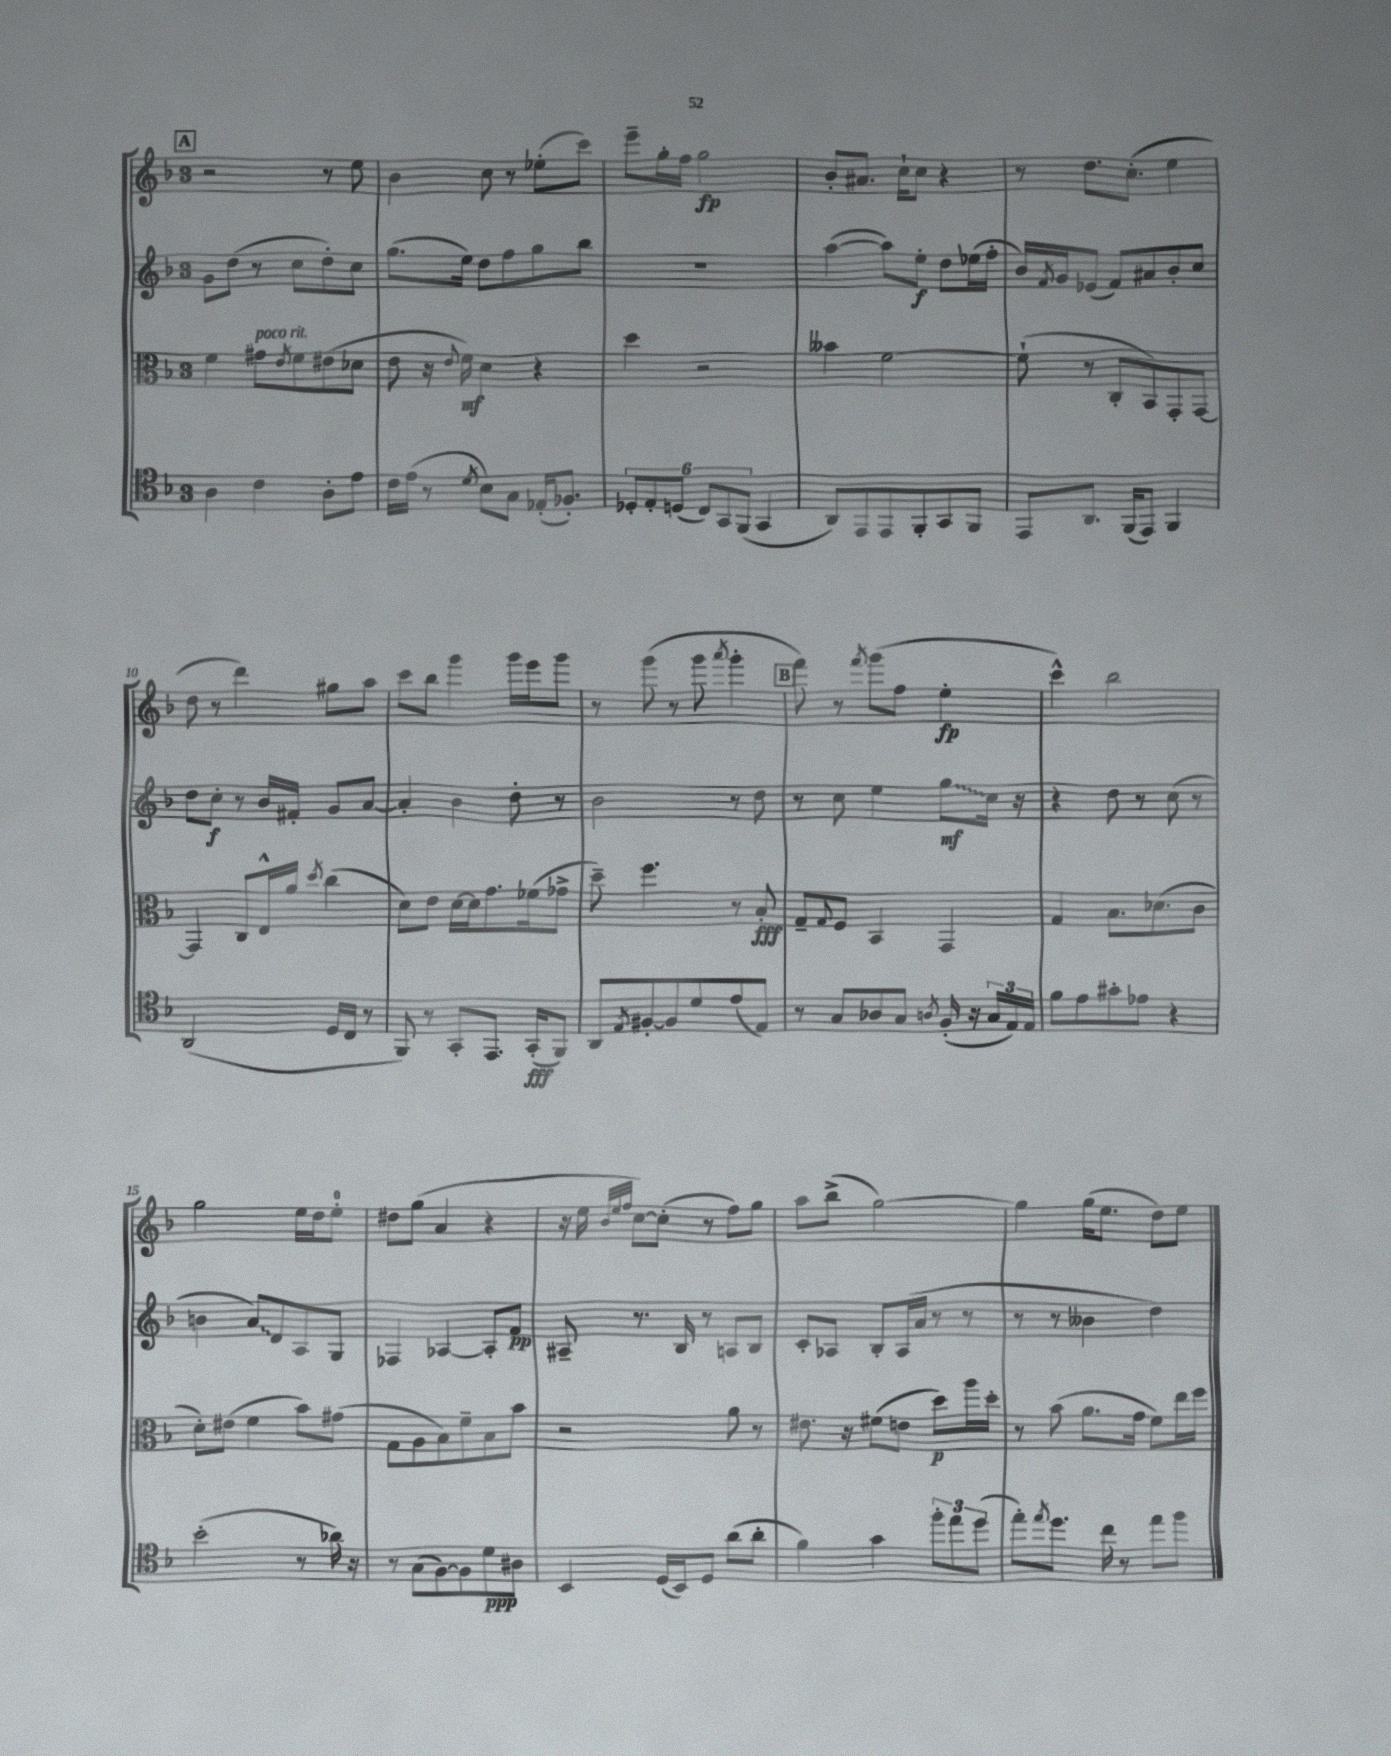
<<
\new StaffGroup <<
\new Staff = "s0" {
    \clef treble \key f \major \once \override Staff.TimeSignature.style = #'single-digit \time 3/4
    \mark \markup { \box "A" } r2 r8 e''8 |
    bes'4 c''8 r8 ees''8-.( c'''8) |
    e'''8-- g''16-. f''16 g''2\fp |
    bes'8-. ais'8. c''16-! c''8 r4 |
    r8 d''8. c''8.-.( e''4 |
    d''8 r8 d'''4) gis''8 a''8 |
    c'''8 bes''8 g'''4 g'''16 e'''16 g'''8 |
    r8 g'''8( r8 g'''8 \acciaccatura { a'''8 } g'''4-. |
    \mark \markup { \box "B" } f'''8) r8 \acciaccatura { f'''8 } g'''8( f''8 e''4-.\fp |
    c'''4-^) bes''2 |
    g''2 e''16 d''16 e''8-0-. |
    dis''8 g''8( a'4 r4 |
    r16 e''16 \grace { bes'32 e''32 f''32 } c''8~) c''8-.( r8 f''8) g''8 |
    a''8 bes''8->( g''2~) |
    g''4 g''16( e''8. d''8) e''8 \bar "|." |
}
\new Staff = "s1" {
    \clef treble \key f \major \once \override Staff.TimeSignature.style = #'single-digit \time 3/4
    \mark \markup { \box "A" } g'8 d''8( r8 c''8 d''8-.) c''8 |
    g''8.( e''16) d''8 f''8 g''8 bes''8 |
    R2. |
    a''4~( a''8) e''8-.\f d''8 ees''16( f''16-. |
    bes'16) \acciaccatura { f'8 } g'16 ees'8( f'8) ais'8 bes'8-. c''8 |
    d''8 c''8-.\f r8 bes'16 fis'16-. g'8 a'8~ |
    a'4-. bes'4 d''8-. r8 |
    bes'2 r8 d''8 |
    \mark \markup { \box "B" } r8 c''8 e''4 \once \override Glissando.style = #'zigzag g''8\glissando\mf c''16 r16 |
    r4 d''8 r8 c''8( r8 |
    b'4 \once \override Glissando.style = #'zigzag a'8\glissando) d'8 a8 g8 |
    fes4 aes4~ aes8-. f'8\pp |
    ais8-- r8. bes16 r8 a8 bes8 |
    c'8-. aes8 bes8-. aes16( a'16 r8 r8 |
    r8 r8 beses'4 d''4) \bar "|." |
}
\new Staff = "s2" {
    \clef alto \key f \major \once \override Staff.TimeSignature.style = #'single-digit \time 3/4
    \mark \markup { \box "A" } f'4 gis'8^\markup { \italic "poco rit." } \acciaccatura { e'8 } f'8 eis'8( des'8 |
    e'8 r16 \appoggiatura { e'8 } f'16\mf) d'4 r4 |
    d''4 r2 |
    beses'4 f'2~ |
    f'8-!( r8 c8-. bes,8) g,8-. g,8~ |
    g,4 c8 e16-^ a'16 \acciaccatura { d''8 } c''4( |
    d'8) e'8 d'16~ d'16 g'8. fes'16( ges'8-> |
    d''8--) f''4. r8 bes8-.\fff |
    \mark \markup { \box "B" } g8-- \appoggiatura { g8 } f8 bes,4 g,4 |
    g4 bes8. des'8.( c'8 |
    d'8-.) eis'8( f'4 bes'8) gis'8( |
    g8 a8 bes8) f'8-- bes8 bes'8 |
    r2 a'8 r8 |
    eis'8. r16 fis'8( e'8 d''8\p) a''16 d''16-. |
    r8 bes'8( a'8. g'16 f'8) e''16 f''16 \bar "|." |
}
\new Staff = "s3" {
    \clef tenor \key f \major \once \override Staff.TimeSignature.style = #'single-digit \time 3/4
    \mark \markup { \box "A" } a4 c'4 a8-. e'8 |
    c'16 e'16( r8 \acciaccatura { d'8 } bes8) g8 ees16-.( fes8.-.) |
    \tuplet 6/4 { des8-. e8-. d8( c8) g,8 f,8( } g,4 |
    a,8) e,8 e,8 f,8-. g,8 f,8 |
    e,8 a,8. f,16( e,8) f,4 |
    a,2( d16 c16 r8 |
    f,8) r8 g,8-. e,8. g,16-.\fff( f,8) |
    a,8 \acciaccatura { e8 } fis8~-. fis8 d'8 e'8( e8) |
    \mark \markup { \box "B" } r8 g8 aes8 g8 \acciaccatura { a8 } f16-.( r16 \tuplet 3/2 { g16 e16) e16 } |
    f'8 e'8 gis'8-. ees'8 r4 |
    bes'2-.( r8 aes'16) r16 |
    r8 g8( f8~) f8 d'8\ppp ais8 |
    bes,4 d16( bes,16) d8 a'8( a'8-. |
    f'4) g'4 \tuplet 3/2 { f''8-. e''8 d''8( } |
    e''8-.) \acciaccatura { e''8 } d''8. c''16 r8 e''8 f''8 \bar "|." |
}
>>
>>
\layout { \context { \Score currentBarNumber = #5 } }
